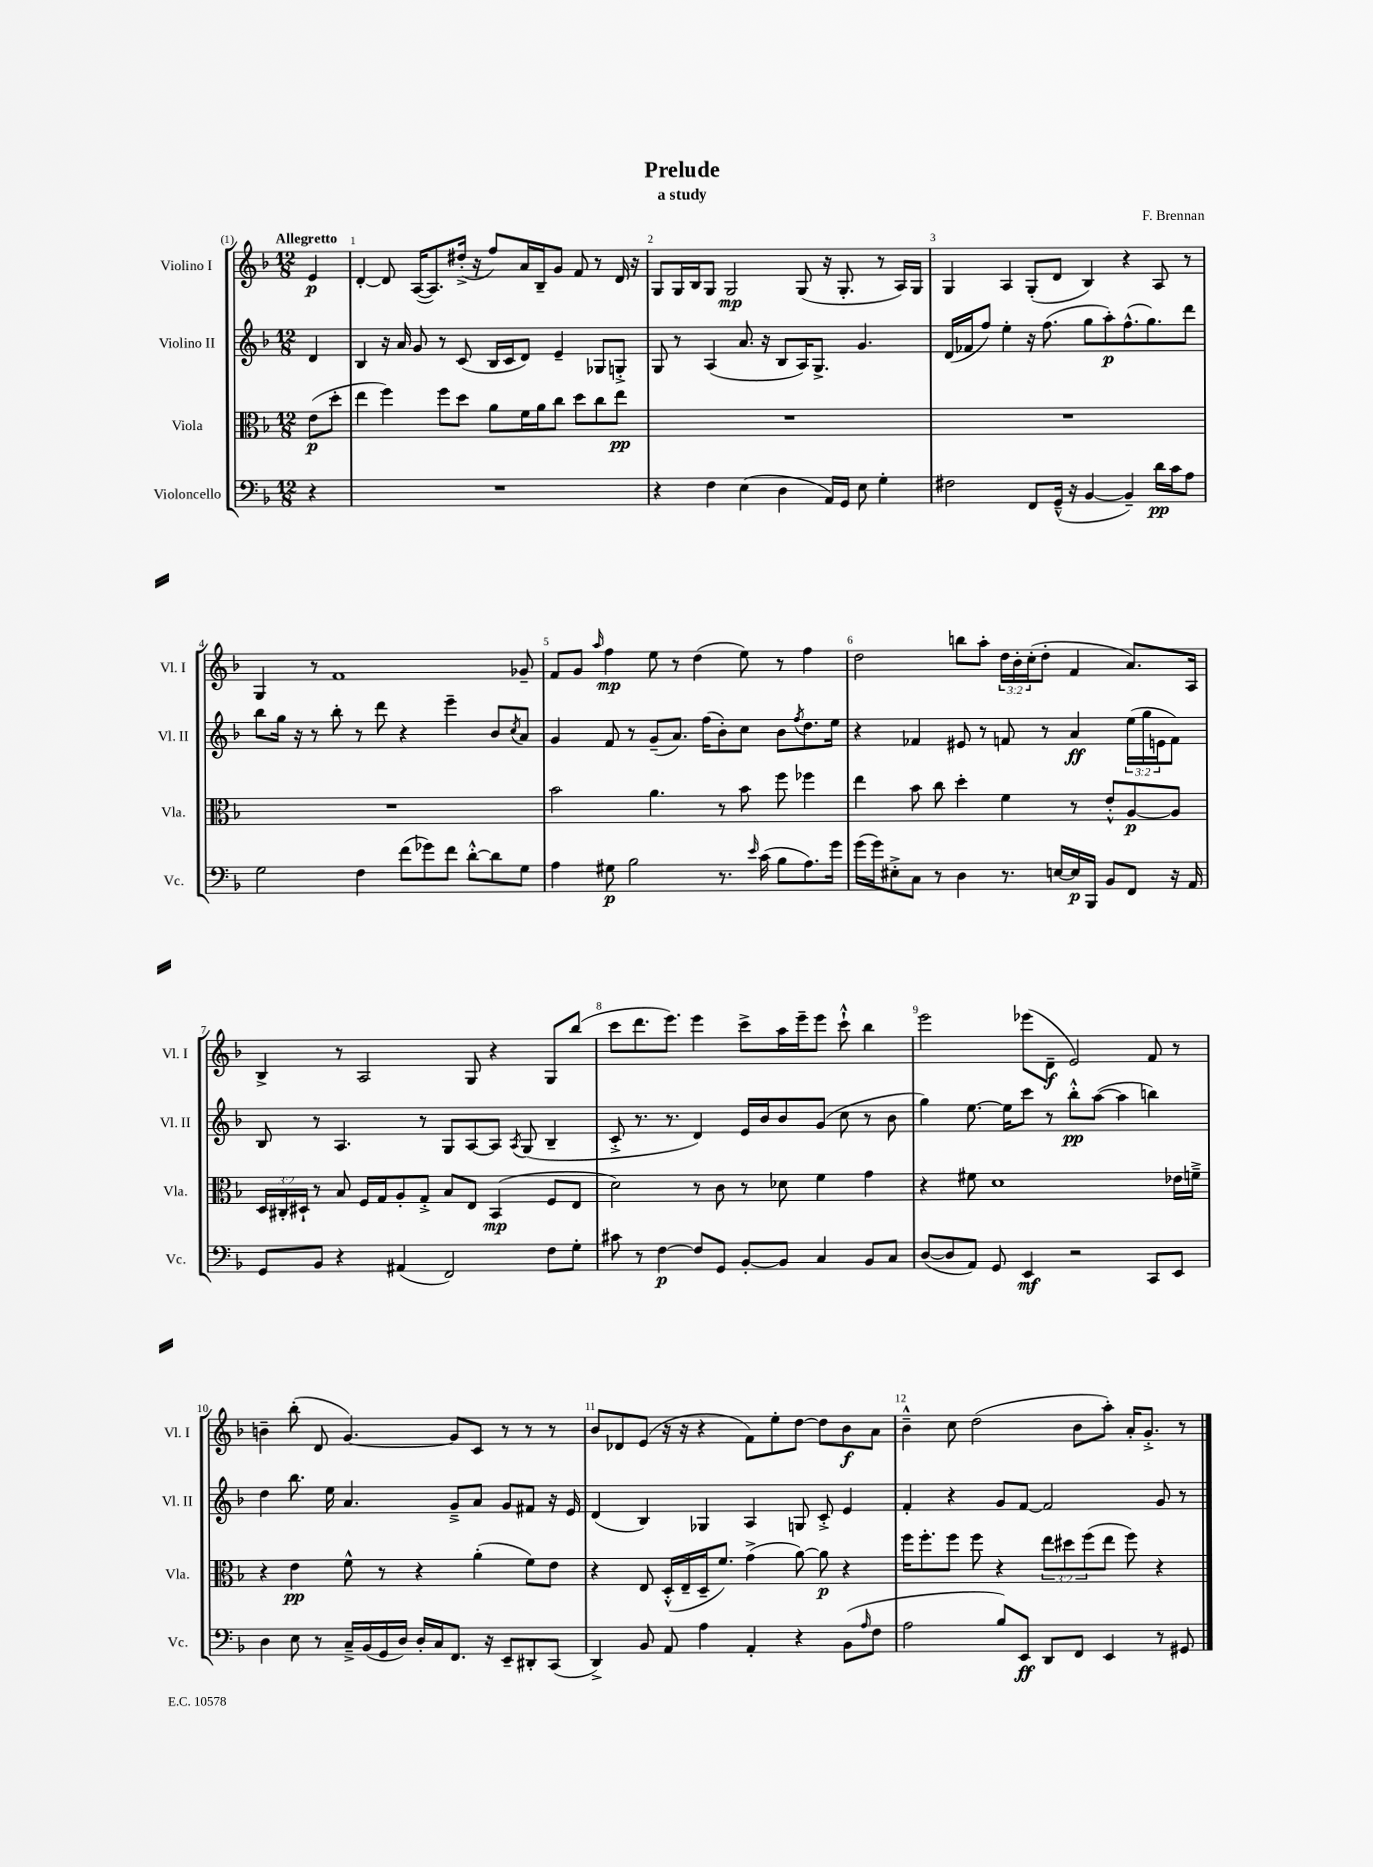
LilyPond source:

\header { title = "Prelude" composer = "F. Brennan" subtitle = "a study" }
<<
\new StaffGroup <<
\new Staff = "s0" \with { instrumentName = "Violino I" shortInstrumentName = "Vl. I" } {
    \clef treble \key f \major \numericTimeSignature \time 12/8 \override Staff.TupletNumber.text = #tuplet-number::calc-fraction-text \partial 4 \tempo "Allegretto"
    e'4\p |
    d'4~-. d'8 a16~( a8.) dis''16-.->( r16 f''8) a'16 bes16-- g'8 f'8 r8 d'16 r16 |
    g8 g16 bes16 g8 g2\mp g8( r16 g8.-. r8 a16) g16 |
    g4 a4 g8-.( d'8 bes4) r4 a8 r8 |
    g4 r8 f'1 ges'8-- |
    f'8 g'8 \grace { a''16 } f''4\mp e''8 r8 d''4( e''8) r8 f''4 |
    d''2 b''8 a''8-. \tuplet 3/2 { d''16 bes'16-. c''16-.( } d''8-. f'4 a'8.) a16 |
    bes4-> r8 a2 g8 r4 g8 bes''8( |
    c'''8 d'''8. e'''8.) e'''4 c'''8-> a''16 e'''16-- e'''8 c'''8-!-^ bes''4 |
    e'''2 ees'''8( d'8--\f e'2) f'8 r8 |
    b'4-- bes''8-.( d'8 g'4.~) g'8 c'8 r8 r8 r8 |
    bes'8 des'8 e'8( r16 r16 r4 f'8) e''8-. d''8~ d''8 bes'8\f a'8 |
    bes'4---^ c''8 d''2( bes'8 a''8-.) a'16-. g'8.-.-> r8 \bar "|." |
}
\new Staff = "s1" \with { instrumentName = "Violino II" shortInstrumentName = "Vl. II" } {
    \clef treble \key f \major \numericTimeSignature \time 12/8 \override Staff.TupletNumber.text = #tuplet-number::calc-fraction-text \partial 4
    d'4 |
    bes4 r16 a'16 g'8 r8 c'8( bes16 c'16 d'8) e'4-- ges8 g8-.-> |
    g8 r8 a4( a'8. r16 bes8 a16) g8.-> g'4. |
    d'16( fes'16 f''8) e''4-. r16 f''8.( g''8 a''8-.\p) f''8.-^( g''8.) d'''8 |
    bes''8 g''16 r16 r8 bes''8-. r8 d'''8 r4 e'''4-- bes'8 \acciaccatura { c''8 } a'8 |
    g'4 f'8 r8 g'8--( a'8.) f''16( bes'8-.) c''8 bes'8 \acciaccatura { f''8 } d''8. e''16 |
    r4 fes'4 eis'8 r8 f'8 r8 a'4\ff \tuplet 3/2 { e''16( g''16 e'16 } f'8) |
    bes8 r8 a4. r8 g8 a8~ a8 \acciaccatura { a8 } g8( bes4-- |
    c'8-.-> r8. r8. d'4) e'16 bes'16 bes'8 g'8( c''8 r8 bes'8 |
    g''4) e''8.~ e''16 c'''8 r8 bes''8-.-^\pp a''8~( a''4 b''4) |
    d''4 bes''8. e''16 a'4. g'8---> a'8 g'8 fis'8 r16 e'16 |
    d'4( bes4) ges4 a4 g8 c'8-.-> e'4 |
    f'4-. r4 g'8 f'8~ f'2 g'8 r8 \bar "|." |
}
\new Staff = "s2" \with { instrumentName = "Viola" shortInstrumentName = "Vla." } {
    \clef alto \key f \major \numericTimeSignature \time 12/8 \override Staff.TupletNumber.text = #tuplet-number::calc-fraction-text \partial 4
    e'8\p( d''8-. |
    e''4 f''4) f''8 d''8 a'8 f'16 a'16 c''8 d''8 c''8 e''8\pp |
    R1. |
    R1. |
    R1. |
    bes'2 a'4. r8 bes'8 f''8 fes''4 |
    e''4 bes'8 c''8 d''4-. f'4 r8 e'8-.-^ a8~\p a8 |
    \tuplet 3/2 { d16 cis16-. dis16-! } r8 bes8 f16 g16 a8-. g8-.-> bes8 e8 bes,4\mp( f8 e8 |
    d'2) r8 c'8 r8 des'8 f'4 g'4 |
    r4 fis'8 d'1 ees'16 f'16---> |
    r4 e'4\pp f'8-^ r8 r4 a'4-.( f'8) e'8 |
    r4 e8 d16-.-^( e16-- d16-- f'8.) g'4->( a'8~) a'8\p r4 |
    f''16 f''8.-. f''8 f''8 r4 \tuplet 3/2 { e''8 dis''8 f''8( } e''8 f''8) r4 \bar "|." |
}
\new Staff = "s3" \with { instrumentName = "Violoncello" shortInstrumentName = "Vc." } {
    \clef bass \key f \major \numericTimeSignature \time 12/8 \partial 4
    r4 |
    R1. |
    r4 f4 e4( d4 a,16) g,16 e8 g4-. |
    fis2 f,8 g,16---^( r16 bes,4~ bes,4--) d'16\pp c'16 a8 |
    g2 f4 f'8( ges'8) f'8 d'8~-.-^ d'8 g8 |
    a4 gis8\p bes2 r8. \grace { e'16 } c'16( bes8 a8.) g'16 |
    g'16( g'16) eis8-.-> c8 r8 d4 r8. e16~ e16\p bes,,16 bes,8 f,8 r16 a,16 |
    g,8 bes,8 r4 ais,4( f,2) f8 g8-. |
    cis'8 r8 f4~\p f8 g,8 bes,8~-. bes,8 c4 bes,8 c8 |
    d8~( d8 a,8) g,8 e,4\mf r2 c,8 e,8 |
    d4 e8 r8 c16---> bes,16( g,16 d16) d16-. c16 f,8. r16 e,8-- dis,8-. c,8( |
    d,4->) bes,8 a,8 a4 a,4-. r4 bes,8( \grace { a16 } f8 |
    a2 bes8) e,8\ff d,8 f,8 e,4 r8 gis,8 \bar "|." |
}
>>
>>
\layout { \context { \Score \override BarNumber.break-visibility = ##(#f #t #t) barNumberVisibility = #all-bar-numbers-visible } }
